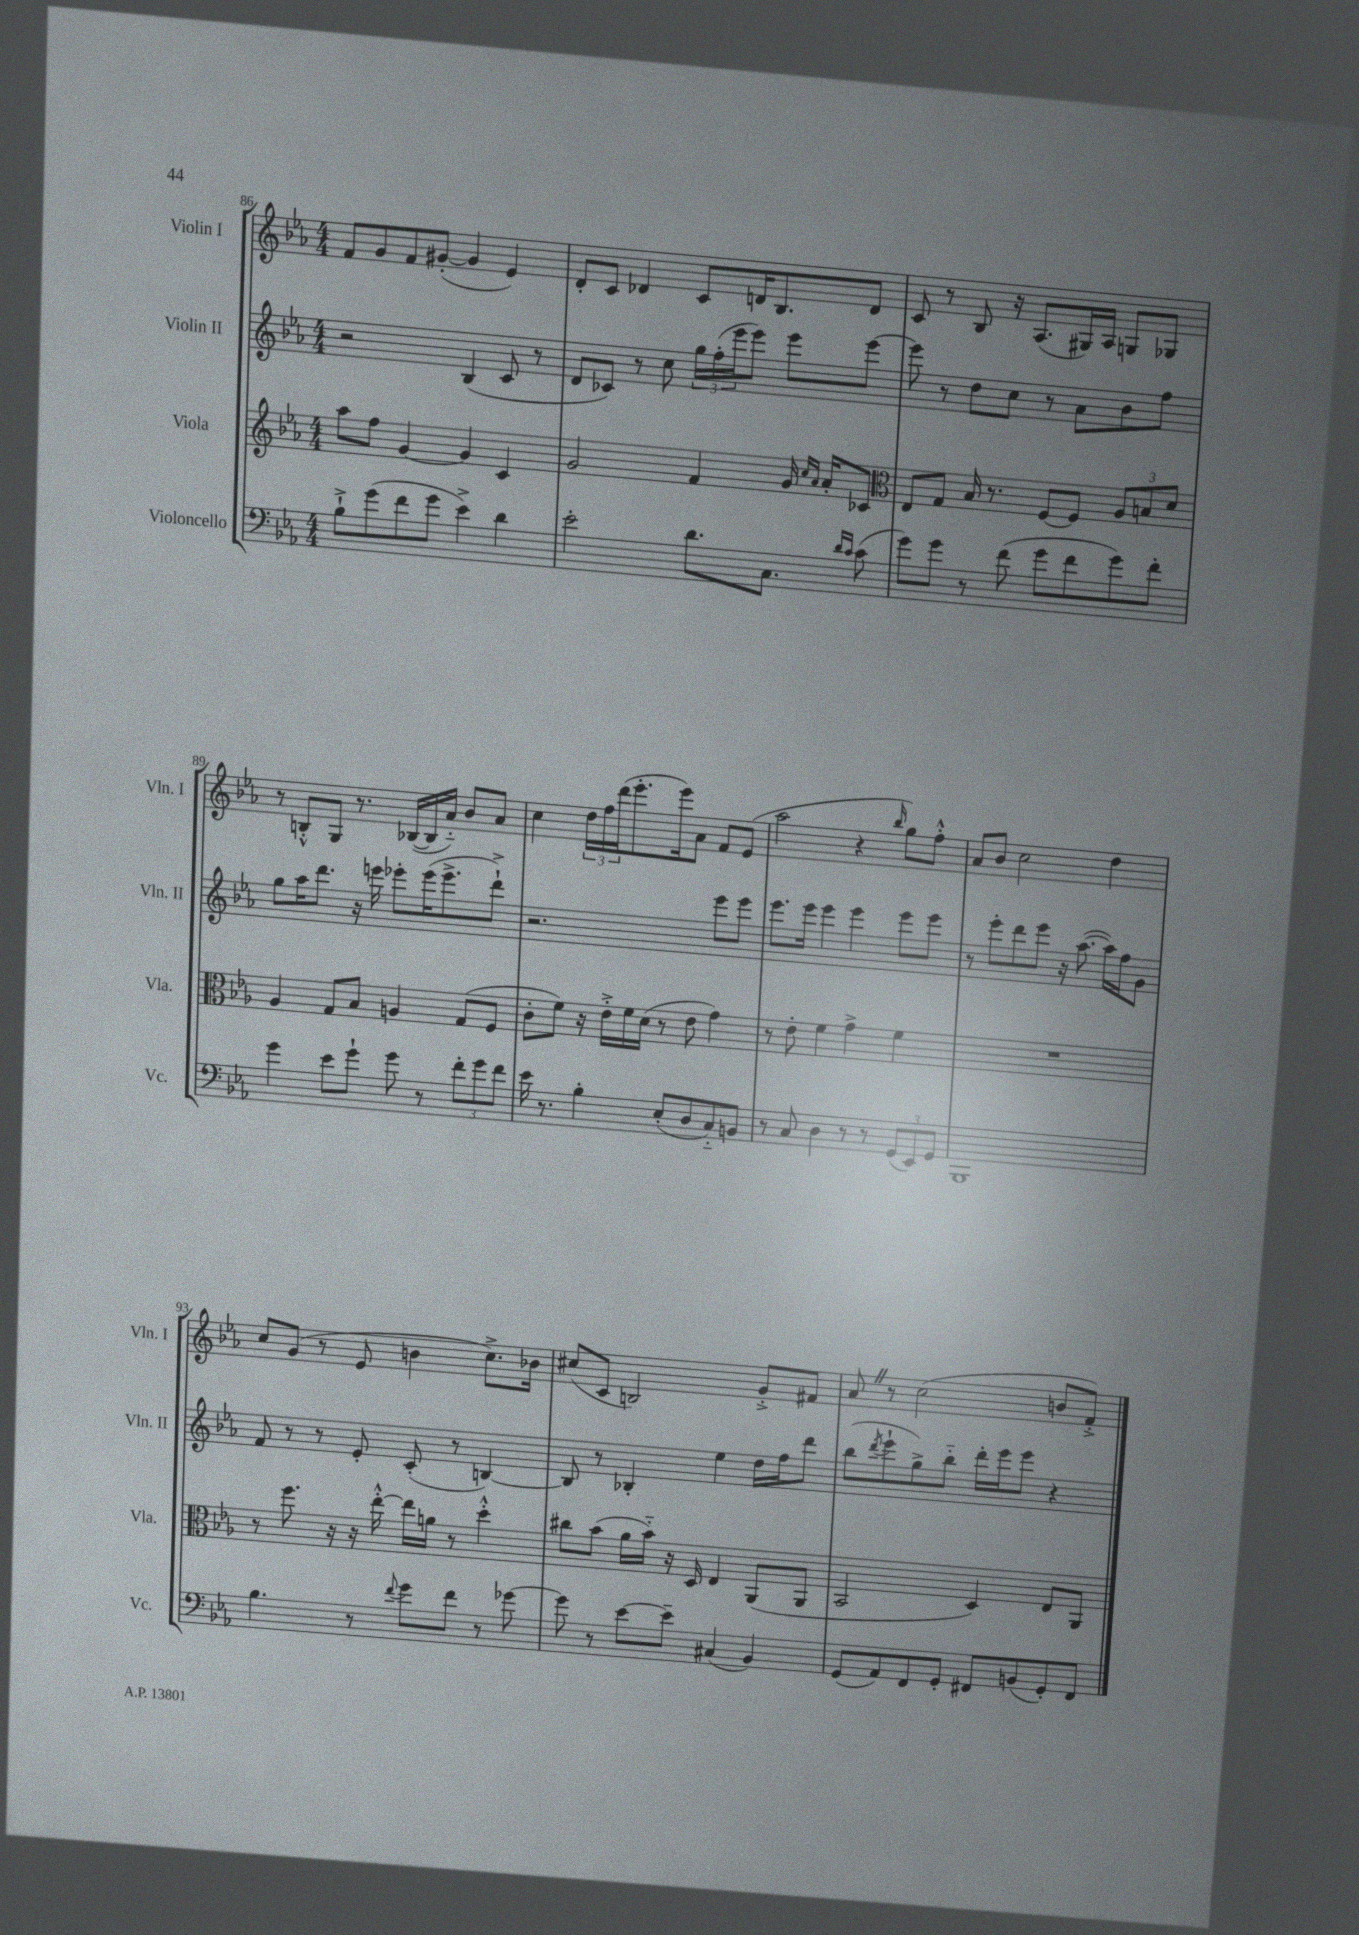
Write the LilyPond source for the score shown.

<<
\new StaffGroup <<
\new Staff = "s0" \with { instrumentName = "Violin I" shortInstrumentName = "Vln. I" } {
    \clef treble \key ees \major \numericTimeSignature \time 4/4
    f'8 g'8 f'8 gis'8~-.( gis'4 ees'4) |
    d'8-. c'8 des'4 c'8 d'16 bes8. d'8 |
    c'8 r8 bes8 r16 aes8.( gis16) aes16 g8 ges8 |
    r8 b8-.-^ g8 r8. bes16~( bes16 aes'16-_) bes'8 aes'8 |
    c''4 \tuplet 3/2 { d''16 f''16 d'''16( } ees'''8.-. ees'''16) aes'8 f'8 ees'8( |
    aes''2 r4 \grace { bes''16 } g''8) f''8-.-^ |
    aes'8 bes'8 c''2 d''4 |
    c''8 g'8( r8 ees'8 b'4 c''8.->) bes'16 |
    cis''8( c'8 b2) g'8-.-> fis'8 |
    aes'8 \once \override BreathingSign.text = \markup { \musicglyph "scripts.caesura.straight" } \breathe r8 c''2( b'8 f'8-.->) \bar "|." |
}
\new Staff = "s1" \with { instrumentName = "Violin II" shortInstrumentName = "Vln. II" } {
    \clef treble \key ees \major \numericTimeSignature \time 4/4
    r2 bes4( c'8 r8 |
    d'8 ces'8) r8 c''8 \tuplet 3/2 { g''16 f''16-.( ees'''16 } ees'''8) ees'''8 ees'''8~ |
    ees'''8 r8 d''8 c''8 r8 aes'8 bes'8 f''8 |
    g''8 aes''16 d'''8. r16 e'''16 ees'''8-. ees'''16( ees'''8.-> d'''8-!->) |
    r2. ees'''8 ees'''8 |
    ees'''8. ees'''16 ees'''4 ees'''4 ees'''8 ees'''8 |
    r8 ees'''8-. d'''8 ees'''8 r16 aes''8.~( aes''16) f''16 g'8 |
    f'8 r8 r8 ees'8-. c'8-.( r8 b4~) |
    b8 r8 bes4-. ees''4 d''16 f''16 d'''8 |
    bes''8( \acciaccatura { d'''8 } ees'''8-! g''8->) bes''8-_ d'''16-. ees'''16 ees'''8 r4 \bar "|." |
}
\new Staff = "s2" \with { instrumentName = "Viola" shortInstrumentName = "Vla." } {
    \clef treble \key ees \major \numericTimeSignature \time 4/4
    aes''8 f''8 g'4~ g'4 c'4 |
    g'2 f'4 g'16 \grace { c''16 aes'16 } aes'16-. ces'8 |
    \clef alto ees8 g8 bes16 r8. f8~ f8 \tuplet 3/2 { aes8 b8 d'8 } |
    aes4 g8 bes8 a4 g8( f8 |
    c'8-. f'8) r16 ees'16-.-> f'16 d'16( r8 ees'8 g'4) |
    r8 ees'8-. f'4 g'4-> f'4 |
    R1 |
    r8 f''8. r16 r16 ees''16~-.-^ ees''16 a'16 r8 d''4-.-^ |
    cis''8 bes'8( aes'16 bes'16-_) r16 d16 ees4 aes,8( aes,8 |
    bes,2 d4) ees8 aes,8 \bar "|." |
}
\new Staff = "s3" \with { instrumentName = "Violoncello" shortInstrumentName = "Vc." } {
    \clef bass \key ees \major \numericTimeSignature \time 4/4
    bes8-!-> g'8( f'8 g'8 ees'4->) d'4 |
    ees'2-. d'8. c8. \grace { d'16 c'16 } c'8( |
    g'8) g'8 r8 f'8( g'8 f'8 g'8) f'8-. |
    g'4 ees'8 g'8-! g'8 r8 \tuplet 3/2 { f'8-. g'8 f'8 } |
    ees'16 r8. bes4-. ees8-.( d8 c8-_) b,8 |
    r8 c8 d4 r8 r8 \tuplet 3/2 { g,8( ees,8) g,8 } |
    bes,,1 |
    bes4. r8 \appoggiatura { f'8 } g'8 f'8 r8 ges'8~ |
    ges'8 r8 ees'8~ ees'8-- cis4( bes,4) |
    g,8( aes,8) f,8 g,8-. fis,8 b,8( g,8-.) fis,8 \bar "|." |
}
>>
>>
\layout { \context { \Score currentBarNumber = #86 } }
